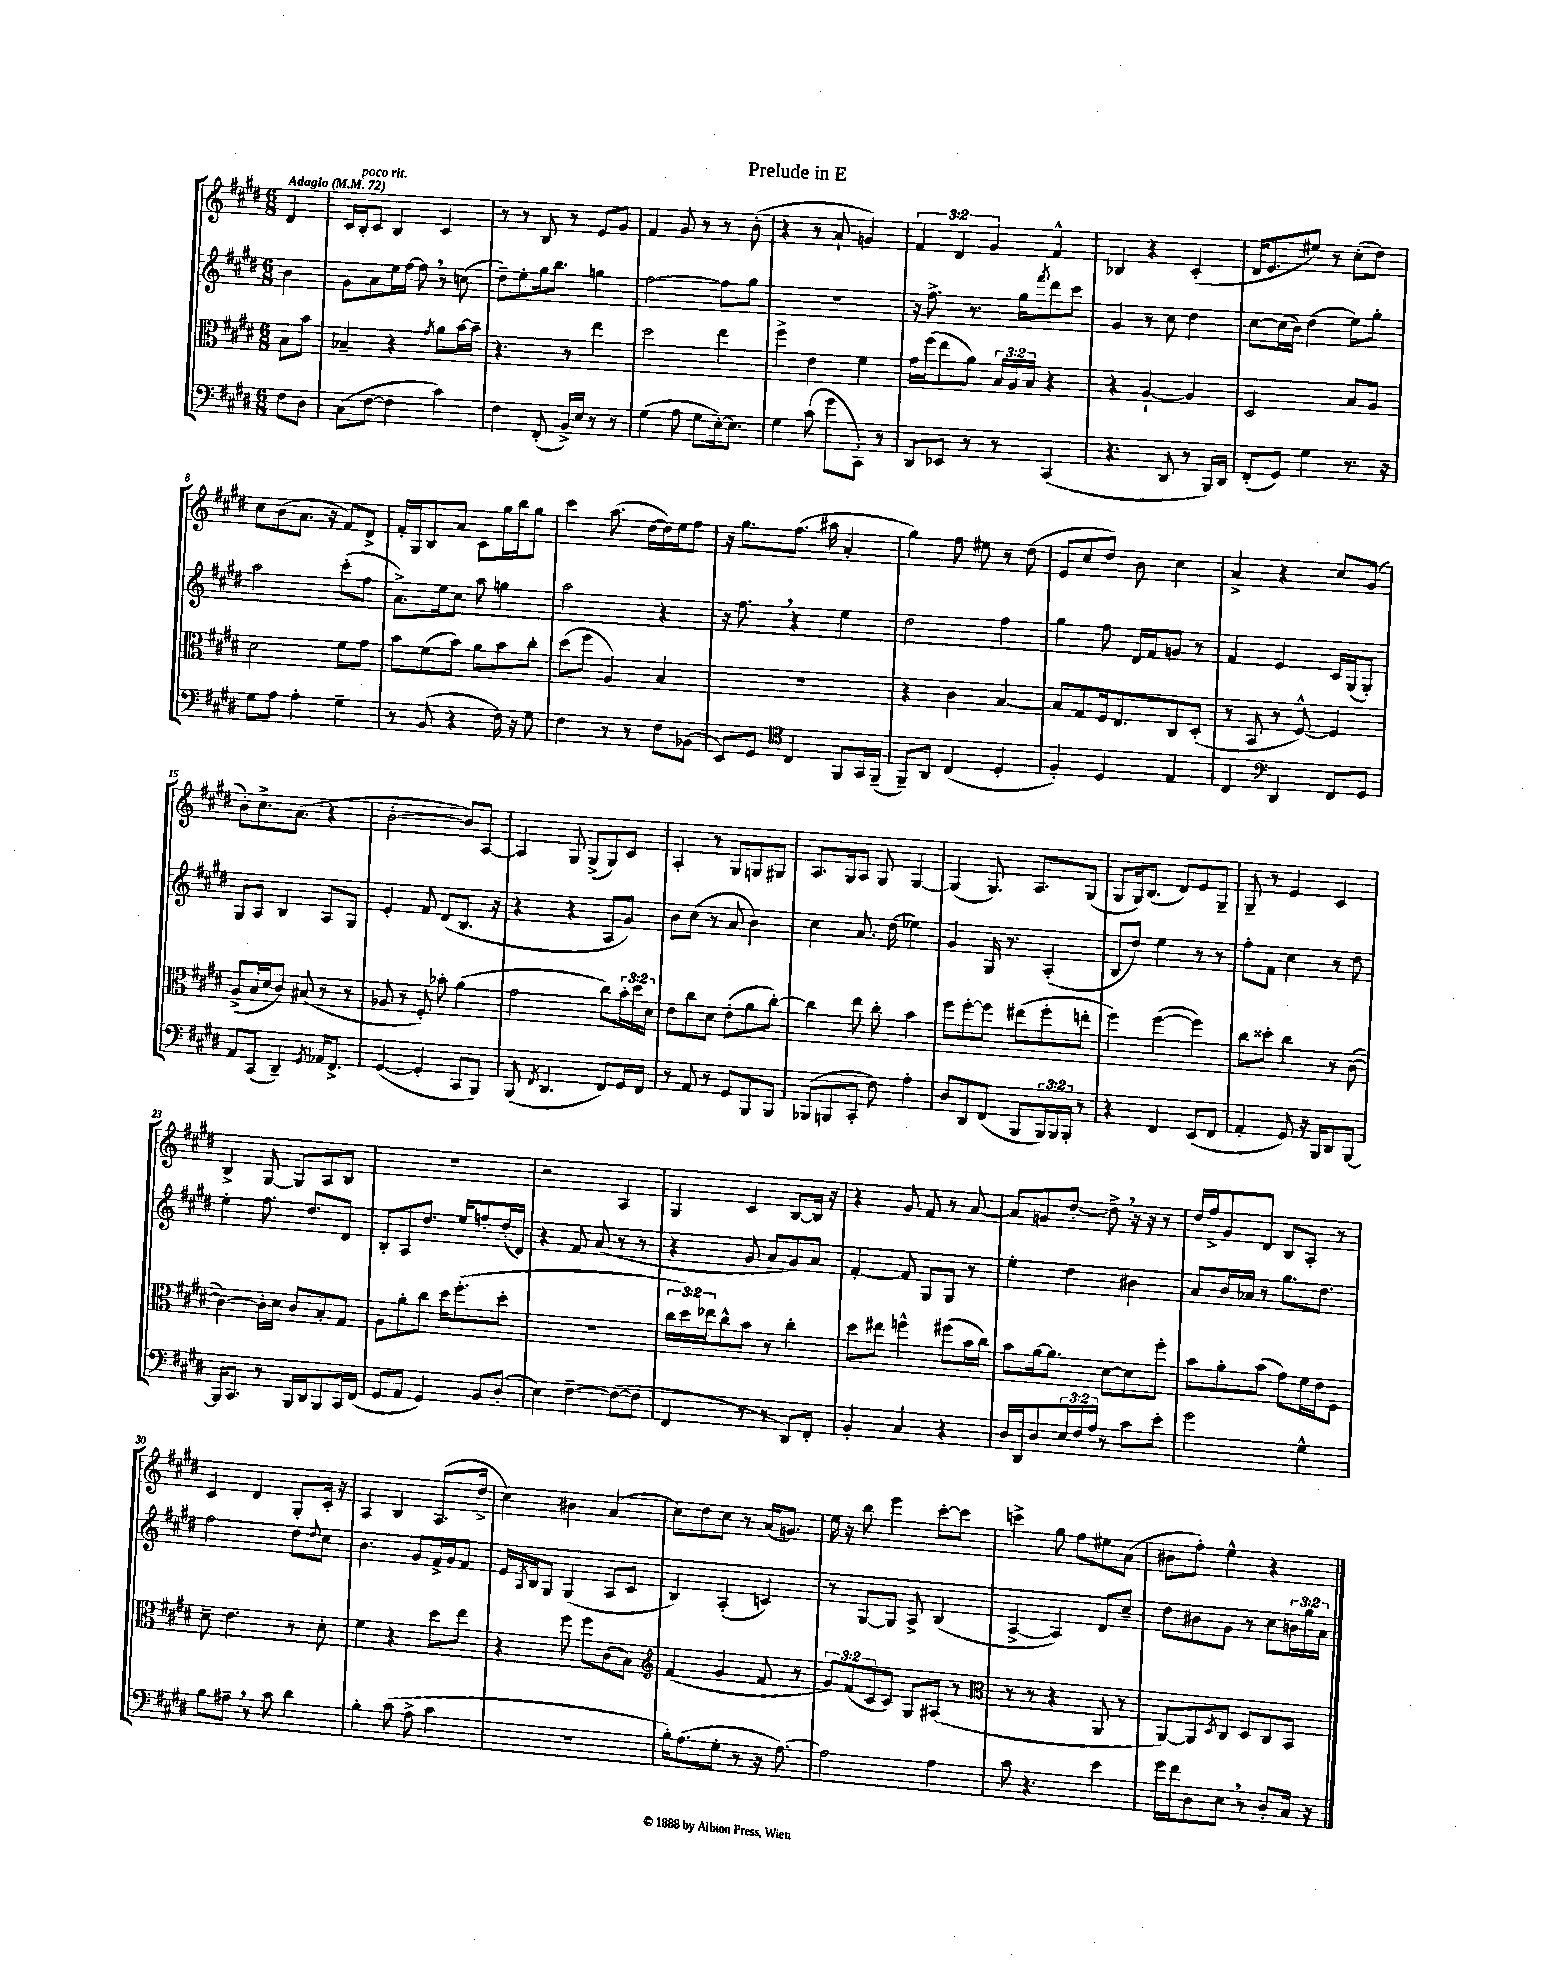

**kern	**kern	**kern	**kern
*part4	*part3	*part2	*part1
*staff4	*staff3	*staff2	*staff1
*clefF4	*clefC3	*clefG2	*clefG2
*k[f#c#g#d#]	*k[f#c#g#d#]	*k[f#c#g#d#]	*k[f#c#g#d#]
*M6/8	*M6/8	*M6/8	*M6/8
*MM72	*MM72	*MM72	*MM72
=	=	=	=
!	!	!	!LO:TX:a:B:t=Adagio
8F#\L	8B\L	4b\	4d#/
8D#\J	8b\J	.	.
=1	=1	=1	=1
(8C#\L	4B-X~/	8g#\L	16c#/LL
!	!	!	!LO:TX:a:i:t=poco rit.
.	.	.	16B'/J
[8F#\J	.	8a\	8c#/J
4F#\]	4r	16ee\L	4B/
.	.	[16ff#\JJ	.
.	.	8ff#,\]	.
.	8qg#/	.	.
4c#\)	8a\L	8r	4c#/
.	[16b\L	(8ccn\	.
.	16b~\JJ]	.	.
=2	=2	=2	=2
4F#\	4.r	8dd#~\L)	8r
.	.	8ee'\	8r
(8FF#'/	.	16gg#\k	8B/
.	.	8.bb\J	.
16BB^/LL)	8r	.	8r
16E/JJ	.	.	.
8r	4ee\	4ggn\	8e/L
8r	.	.	8g#/J
=3	=3	=3	=3
(4G#\	2dd#\	[2ff#\	4f#/
8A\	.	.	8g#/
8G#\L	.	.	8r
[16E'\k)	4ee\	8ff#\L]	8r
8.E\J]	.	.	.
.	.	8gg#\J	(8b'\
=4	=4	=4	=4
4G#\	4ff#^\	2.r	4r
(8c#\	4e\	.	8r
8g#\L	.	.	8a`/
8CC#'\J)	4f#\	.	4gn/)
8r	.	.	.
=5	=5	=5	=5
8DD#/L	16g#\LL	16r	6f#/
.	(16ff#\J	8.ff#^\	.
8EE-X/J	8ee\	.	.
.	.	.	6d#/
8r	8a\J)	8.r	.
.	.	.	6g#/
8r	24B/LL	.	.
.	24A/	.	.
.	.	16gg#\KL	.
.	24B/JJ	.	.
.	.	8qfff#/	.
(4CC#/	4r	8ddd#\	4f#^^/
.	.	8ccc#\J	.
=6	=6	=6	=6
4.r	4r	4g#/	4B-X/
.	[4A`/	8r	4r
8DD#/	.	8cc#\	.
8r	4A/]	4dd#\	(4c#'/
16BBB/LL)	.	.	.
16DD#/JJ	.	.	.
=7	=7	=7	=7
(8FF#'/L	2D#/	[8cc#\L	16d#/KL
.	.	.	8.e/
8GG#/J)	.	(16cc#\L]	.
.	.	16b\JJ)	.
4G#\	.	(4dd#\	8ee#X/J)
.	.	.	8r
8.r	8B/L	8ee\L)	(8cc#'\L
.	8A/J	8gg#'\J	8dd#\J)
16r	.	.	.
!!LO:LB:g=z
=8	=8	=8	=8
8G#\L	2d#\	2aa\	8cc#\L
8A\J	.	.	(8b\
4A'\	.	.	8.a\J
.	.	.	16r
4G#~\	8f#\L	(8ccc#'\L	8f#/L)
.	8g#\J	8ff#\J	8d#^/J
=9	=9	=9	=9
8r	8b\L	8.a^\L)	16f#'/LL
.	.	.	16G#/J
(8BB/	(8f#\	.	8B/
.	.	16ee\k	.
4r	8b\J)	8cc#\J	8a/J
.	8a\L	8aa\	8c#\L
16F#\)	8b\	4ggn\	16gg#\L
16r	.	.	16bb\J
8G#\	8cc#'\J	.	8gg#\J
=10	=10	=10	=10
4F#\	(8dd#\L	2aa\	4ccc#\
.	8ff#\J	.	.
8r	4A/)	.	(8.aa\
8r	.	.	.
.	.	.	[16dd#\LL
8F#\L	4B/	4r	16dd#\])
.	.	.	16ee\J
(8BB-X\J	.	.	8ff#\J
=11	=11	=11	=11
8EE/L)	2.r	16r	16r
.	.	8.ff#,\	8.gg#\L
8GG#/J	.	.	.
*clefC4	*	*	*
4C#/	.	4r	(8.ff#\J
.	.	.	16aa#X\
8FF#/L	.	4ee\	4a'/
16GG#/L	.	.	.
(16FF#~/JJ	.	.	.
=12	=12	=12	=12
8FF#~/L)	4r	2dd#\	4gg#\)
8AA/J	.	.	.
(4C#/	4c#\	.	8ff#\
.	.	.	8ee#X\
4D#'/	[4B/	4ff#\	8r
.	.	.	(8dd#\
=13	=13	=13	=13
4F#'/)	8B/L]	4gg#\	8e/L
.	8G#/	.	8cc#/
4D#/	16F#/k	8ff#\	8dd#/J)
.	8.E/	.	.
.	.	16d#/LL	8b\
.	.	16f#/J	.
4E/	8C#/	8gn/J	4cc#\
.	(8D#'/J	8r	.
=14	=14	=14	=14
4C#/	8r	4f#/	4a^/
.	8BB/	.	.
*clefF4	*	*	*
4DD#/	8r	4e/	4r
.	[8F#^^/)	.	.
8FF#/L	4F#/]	16c#/LL	8cc#/L
.	.	(16G#/J	.
8GG#/J	.	8G#'/J)	(8g#/J
!!LO:LB:g=z
=15	=15	=15	=15
8AA/L	(8A^/L	8G#/L	8b'\L)
(8CC#/J	16B/L	8A/J	8.cc#^\
.	16d#/J	.	.
4DD#~/)	8c#/J)	4B/	.
.	.	.	(8.a\J
.	(8B#X/	.	.
8qGG#/	.	.	.
16AA-X/KL	8r	8A/L	4r
8.FF#^/J	.	.	.
.	8r	8G#/J	.
=16	=16	=16	=16
([4GG#/	8A-X/	4e'/	[2b'\
.	8r	.	.
4GG#'/]	8F#'/)	8f#/	.
.	8b-X'\	(8d#/L	.
8CC#/L	(4a\	8.B/J	8b/L])
8BBB/J)	.	.	[8A/J
.	.	16r	.
=17	=17	=17	=17
(8BBB/	2g#\	4r	4A/]
8qFF#/	.	.	.
4.DD#/	.	.	.
.	.	4r	8G#/
.	.	.	(8G#^/L
8FF#/L)	8cc#\L)	8A/L	8G#/)
16GG#/L	24b'\L	8g#/J)	8c#/J
.	24dd#\	.	.
16FF#/JJ	.	.	.
.	24d#\JJ	.	.
=18	=18	=18	=18
8r	8e\L	8b\L	4A'/
8AA/	8cc#\	(8cc#\J	.
8r	8d#\J	8r	8r
8GG#/L	(8e'\L	8a/	8G#/L
8BBB/	8a\	4b\)	8Gn/
8BBB/J	[8cc#'\J)	.	8G#X/J
=19	=19	=19	=19
(8BBB-X/L	4cc#\]	4cc#\	8.A/L
8BBBn/	.	.	.
.	.	.	16G#/k
8CC#'/J	8ee\	8.a/	8A/J
8F#\)	8cc#'\	.	8G#/
.	.	(16dd#\	.
4A'\	4b\	4ee-X\)	[4G#/
=20	=20	=20	=20
8D#/L	8ff#\L	4g#/	(4G#/]
8DD#/	[8ff#'\	.	.
(8FF#/J	8ff#\J]	16G#/	8.G#/)
.	.	8.r	.
8BBB/L	(8ee#X\L	.	.
.	.	.	8.A/L
24BBB/L)	8ff#'\	(4A'/	.
24BBB/	.	.	.
24BBB'/JJ	.	.	.
8r	8een'\J	.	(8G#/J
=21	=21	=21	=21
4r	4ff#\)	8B/L	8G#/L
.	.	8dd#/J)	16G#/k)
.	.	.	(8.B/J
4FF#/	([4ff#\	4ee\	.
.	.	.	8d#/L)
(8EE/L	4ff#\])	8r	8e/
8FF#/J	.	8r	8G#~/J
=22	=22	=22	=22
4AA'/	8cc#\L	8ff#'\L	8G#~/
.	8dd##X'\J	8f#\J	8r
8GG#/)	4cc#\	4cc#\	4e/
16r	.	.	.
16BBB/KL	.	.	.
8DD#/	8r	8r	4c#/
[8BBB/J	([8c#\	8dd#\	.
!!LO:LB:g=z
=23	=23	=23	=23
16BBB/KL]	4c#\_)	4ee'\	4B^/
8.CC#/J	.	.	.
8r	16c#'\LL]	8.ff#\	[8G#/
.	16d#\JJ	.	.
16BBB/LL	8c#/L	.	8G#/L]
16DD#/J	.	8.dd#/L	.
8BBB/	8B'/	.	8A/
16CC#/L	8G#/J	8d#/J	8B/J
(16FF#/JJ	.	.	.
=24	=24	=24	=24
8GG#/L	8A\L	8B'/L	2.r
8AA/J	8a'\	8A/	.
4GG#/)	8cc#\J	8.dd#/J	.
.	16dd#\KL	.	.
.	(8.ff#'\	16ee/KL	.
8BB/L	.	8ffn'/	.
(8D#'/J	8dd#'\J	(16dd#'/L	.
.	.	16d#/JJ)	.
=25	=25	=25	=25
4E\)	2.r	4r	2r
[4F#~\	.	8f#/	.
.	.	(8a/	.
(8F#\L_	.	8r	4A/
8F#\J]	.	8r	.
=26	=26	=26	=26
4FF#/	24cc#\LL	4r	4G#/
.	24dd#\)	.	.
.	24ee-X\J	.	.
.	8cc#^^\	.	.
8r	8b\J	8g#/	4c#/
8r	8r	8a/L	.
8DD#/L)	4cc#'\	8g#/)	[8B/L
8FF#'/J	.	8a/J	16B/Jk]
.	.	.	16r
=27	=27	=27	=27
4BB'/	8dd#\L	[4f#'/	4r
.	8ee#X\J	.	.
4C#/	4ffn^^\	8f#/]	8g#/
.	.	8G#/L	8f#/
4r	(8ff#X\L	8G#/J	8r
.	16b\L	8r	[8a/
.	16cc#\JJ)	.	.
=28	=28	=28	=28
16D#/LL	8b\L	4ee'\	8a/L]
16DD#/J	.	.	.
8D#/	[16a\k	.	8gn/
.	8.a\J]	.	.
24E/L	.	4dd#\	[8dd#'/J
24F#/	.	.	.
24A/JJ	.	.	.
8r	[8d#\L	.	8dd#^,\]
8c#\L	8d#\]	4b#X\	16r
.	.	.	16r
8e'\J	8ff#'\J	.	8r
=29	=29	=29	=29
2g#\	8b\L	8a/L	16dd#/LL
.	.	.	16ff#^/J
.	8a'\	16b/L	8g#/
.	.	16a-X/JJ	.
.	(8b\J	8r	8d#/J
.	8g#\L)	8.gg#\L	8B/L
4G#^^\	16f#\L	.	8A'/J
.	16e\J	8.dd#\J	.
.	8F#\J	.	8r
!!LO:LB:g=z
=30	=30	=30	=30
8B\L	8d#~\	2ff#\	4c#/
8A#X~,\J	4.e\	.	.
8r	.	.	4d#/
8c#\	.	.	.
4d#\	8r	8dd#\L	8G#'/L
.	.	8qqdd#/	.
.	8d#'\	8cc#\J	16c#'/Jk
.	.	.	16r
=31	=31	=31	=31
4B'\	4f#\	4.b\	4A/
(8c#\	4r	.	4B/
8A^\	.	8g#/L	.
4c#\	8dd#\L	16f#^/L	(8.A/L
.	.	16g#/J	.
.	8ee\J	8f#/J	.
.	.	.	16dd#^/Jk
=32	=32	=32	=32
2.r	4r	16e/LL	4cc#\)
.	.	8qA/	.
.	.	16B/J	.
.	.	8G#/J	.
.	8ff#\	(4G#/	4b#X\
.	8ff#\L	.	.
.	(8c#\	8A/L	(4a/
.	8B\J)	8c#/J	.
=33	=33	=33	=33
*	*clefG2	*	*
16B'\KL)	(4f#/	4B/)	8cc#\L)
(8.A\	.	.	.
.	.	.	8dd#\
8G#'\J	4g#/	(4A'/	8cc#\J
8r	.	.	8r
16r	8f#/	4cn/)	(16a/KL
[8.A\)	.	.	8.gn/J)
.	8r	.	.
=34	=34	=34	=34
2A\]	12g#/L)	8r	16ee\
.	.	.	16r
.	(12f#/	.	.
.	.	[8G#/L	8bb\
.	12c#/	.	.
.	8c#/J)	8G#/J]	4eee\
.	8G#/L	8A^/	.
4A\	(8A#X/J	(4B/	[8ccc#'\L
.	8r	.	8ccc#\J]
=35	=35	=35	=35
*	*clefC3	*	*
8c#\	8r	[4A^/	4cccn^\
4.r	8r	.	.
.	4r	4A/])	8gg#\
.	.	.	8ff#\L
4e\	8AA/	8d#/L	8ee#X\
.	8r	8cc#~/J	(8a\J
=36	=36	=36	=36
16g#\LL	[8AA/L)	8dd#\L	8b#X\L
16f#\J	.	.	.
8D#\	8AA/]	8b#X\	8ff#'\J)
.	8qD#/	.	.
8E,\J	8C#/J	8g#\J	4ee^^\
8r	8D#/L	8r	.
8D#'/L	8C#/	8cc#\L	4r
16C#/Jk	8BB/J	24bn\L	.
.	.	24gg#\	.
16r	.	.	.
.	.	24a\JJ	.
==	==	==	==
*-	*-	*-	*-
